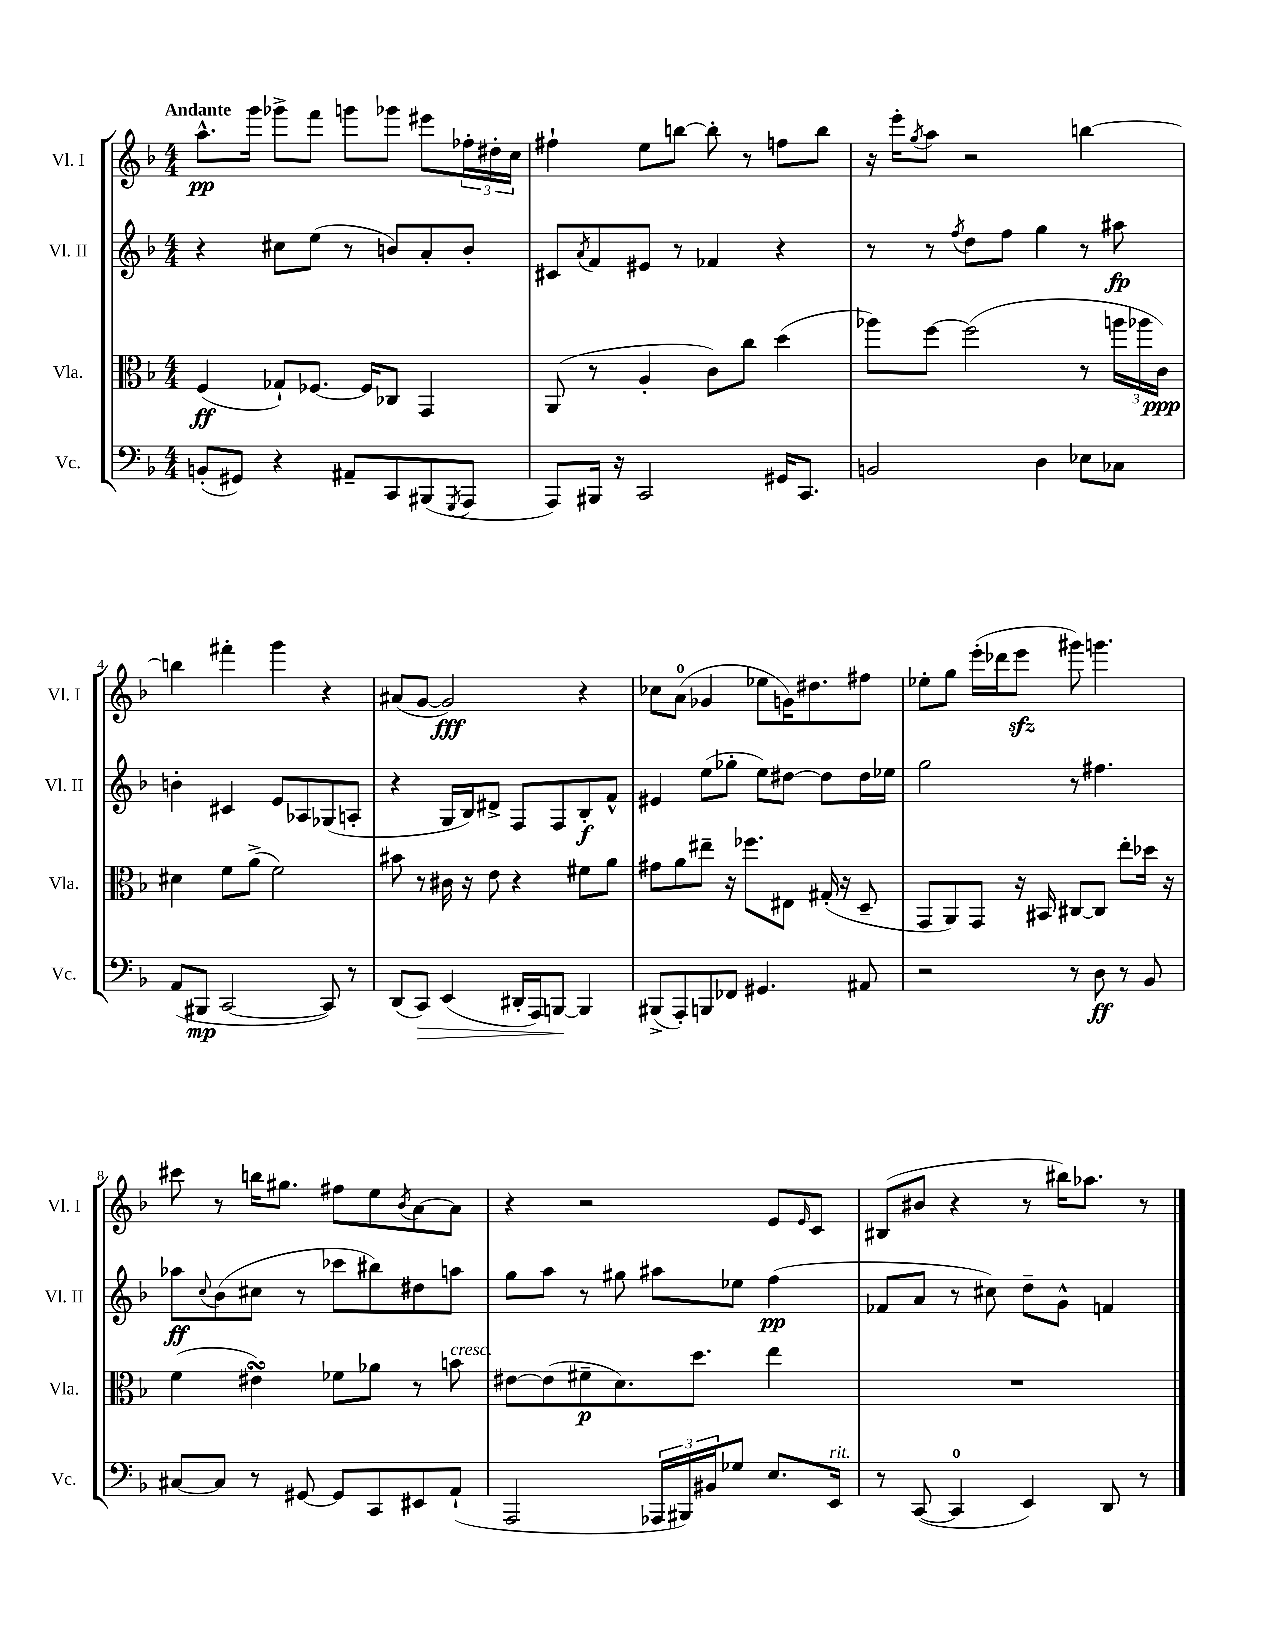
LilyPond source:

<<
\new StaffGroup <<
\new Staff = "s0" \with { instrumentName = "Vl. I" shortInstrumentName = "Vl. I" } {
    \clef treble \key f \major \numericTimeSignature \time 4/4 \tempo "Andante"
    a''8.-^\pp g'''16 ges'''8-> f'''8 g'''8 ges'''8 eis'''8 \tuplet 3/2 { fes''16-. dis''16-. c''16 } |
    fis''4-! e''8 b''8~ b''8-. r8 f''8 b''8 |
    r16 e'''16-. \acciaccatura { g''8 } a''8 r2 b''4~ |
    b''4 fis'''4-. g'''4 r4 |
    ais'8( g'8~ g'2\fff) r4 |
    ces''8 a'8-0( ges'4 ees''8 g'16) dis''8. fis''8 |
    ees''8-. g''8 e'''16-.( des'''16 e'''8\sfz gis'''8) g'''4. |
    cis'''8 r8 b''16 gis''8. fis''8 e''8 \acciaccatura { bes'8 } a'8~ a'8 |
    r4 r2 e'8 \grace { e'16 } c'8 |
    bis8( bis'8 r4 r8 bis''16) aes''8. r8 \bar "|." |
}
\new Staff = "s1" \with { instrumentName = "Vl. II" shortInstrumentName = "Vl. II" } {
    \clef treble \key f \major \numericTimeSignature \time 4/4
    r4 cis''8 e''8( r8 b'8) a'8-. b'8-. |
    cis'8 \acciaccatura { a'8 } f'8 eis'8 r8 fes'4 r4 |
    r8 r8 \acciaccatura { f''8 } d''8 f''8 g''4 r8 ais''8\fp |
    b'4-. cis'4 e'8 aes8 ges8( a8-. |
    r4 g16 bes16) dis'8-> f8 f8 bes8-.\f f'8-^ |
    eis'4 e''8( ges''8-. e''8) dis''8~ dis''8 dis''16 ees''16 |
    g''2 r8 fis''4. |
    aes''8\ff \appoggiatura { c''8 } bes'8( cis''8 r8 ces'''8 bis''8) dis''8 a''8 |
    g''8 a''8 r8 gis''8 ais''8 ees''8 f''4\pp( |
    fes'8 a'8 r8 cis''8) d''8-- g'8-^ f'4 \bar "|." |
}
\new Staff = "s2" \with { instrumentName = "Vla." shortInstrumentName = "Vla." } {
    \clef alto \key f \major \numericTimeSignature \time 4/4
    f4\ff( ges8-!) fes8.~ fes16 ces8 g,4 |
    a,8( r8 a4-. c'8) c''8 d''4( |
    aes''8) f''8~ f''2( r8 \tuplet 3/2 { a''16 aes''16 c'16\ppp) } |
    dis'4 f'8 a'8->( f'2) |
    bis'8 r8 cis'16 r16 e'8 r4 fis'8 a'8 |
    gis'8 a'8 eis''8-- r16 fes''8. eis8 gis16-.( r16 d8-- |
    g,8 a,8) g,8 r16 bis,16 cis8~ cis8 e''8-. des''16 r16 |
    f'4( eis'4\turn) fes'8 aes'8 r8 b'8^\markup { \italic "cresc." } |
    eis'8~ eis'8( fis'8--\p d'8.) d''8. e''4 |
    R1 \bar "|." |
}
\new Staff = "s3" \with { instrumentName = "Vc." shortInstrumentName = "Vc." } {
    \clef bass \key f \major \numericTimeSignature \time 4/4
    b,8-.( gis,8) r4 ais,8-- c,8 bis,,8( \acciaccatura { g,,8 } a,,8 |
    a,,8) bis,,16 r16 c,2 gis,16 c,8. |
    b,2 d4 ees8 ces8 |
    a,8( bis,,8\mp c,2~ c,8) r8 |
    d,8( c,8\>) e,4( dis,16-. a,,16) b,,8~\! b,,4 |
    bis,,8->( a,,8-.) b,,8 fes,8 gis,4. ais,8 |
    r2 r8 d8\ff r8 bes,8 |
    cis8~ cis8 r8 gis,8~ gis,8 c,8 eis,8 a,8-!( |
    a,,2 \tuplet 3/2 { aes,,16 bis,,16) bis,16 } ges8 e8. e,16^\markup { \italic "rit." } |
    r8 c,8~( c,4-0 e,4) d,8 r8 \bar "|." |
}
>>
>>
